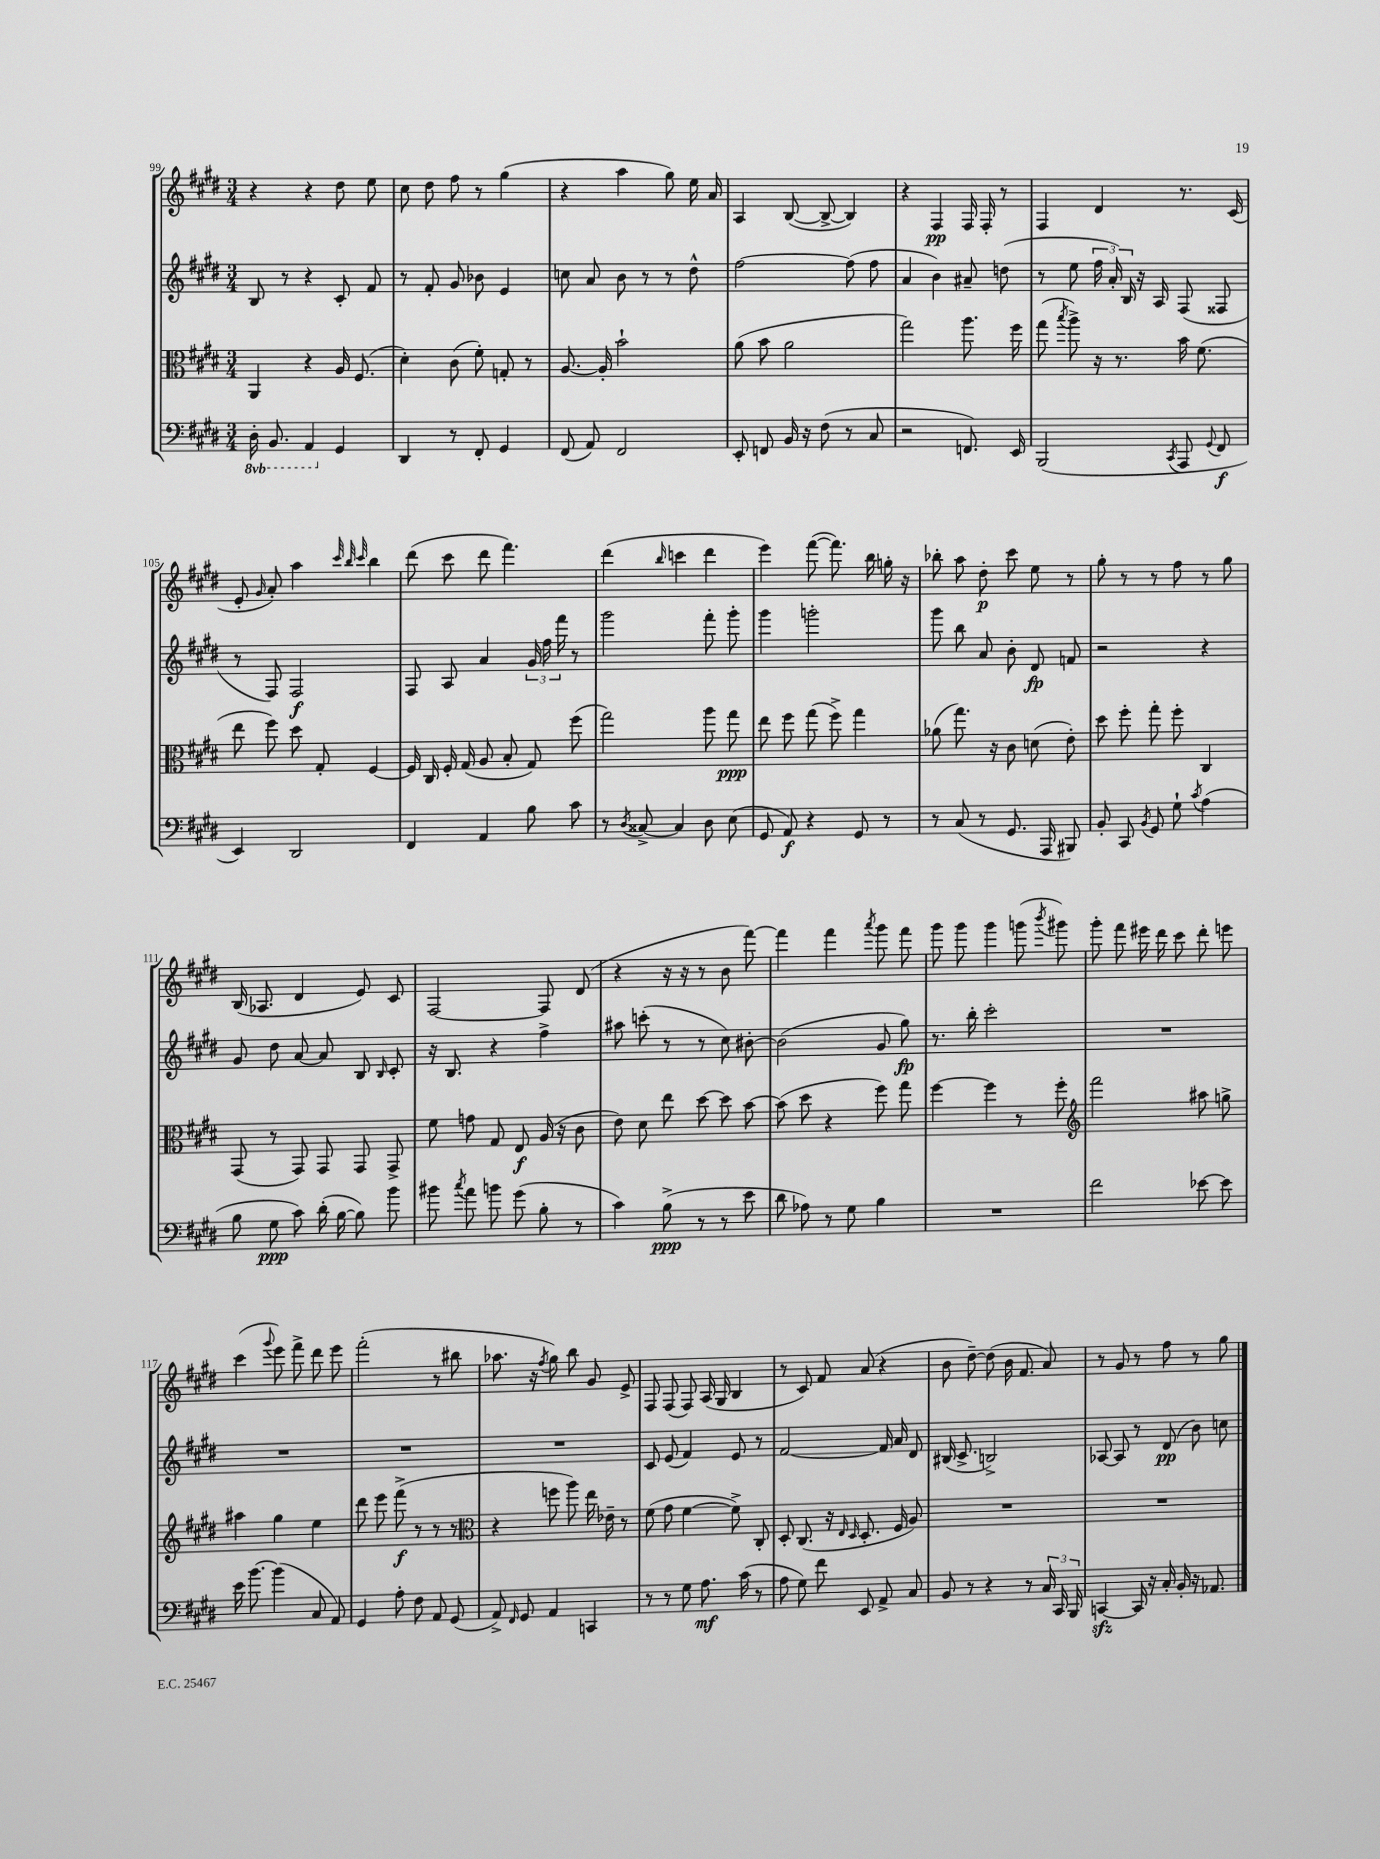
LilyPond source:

<<
\new StaffGroup <<
\new Staff = "s0" {
    \clef treble \key e \major \numericTimeSignature \time 3/4
    \autoBeamOff r4 r4 dis''8 e''8 |
    cis''8 dis''8 fis''8 r8 gis''4( |
    r4 a''4 gis''8) e''16 a'16 |
    a4 b8~( b8~-> b4) |
    r4 fis4\pp fis16 fis16-. r8 |
    fis4 dis'4 r8. cis'16( |
    e'8-. \grace { gis'16 } a'8-.) a''4 \grace { cis'''32 b''32 cis'''32 } b''4 |
    dis'''8( cis'''8 dis'''8 fis'''4.) |
    dis'''4( \grace { b''16 } c'''4 dis'''4 |
    e'''4) fis'''8~( fis'''8.) b''16 g''16-. r16 |
    bes''8-. a''8 dis''8-.\p cis'''8 e''8 r8 |
    gis''8-. r8 r8 fis''8 r8 gis''8 |
    b16( aes8. dis'4 e'8) cis'8 |
    fis2~ fis8 dis'8( |
    r4 r16 r16 r8 b'8 fis'''8~) |
    fis'''4 fis'''4 \acciaccatura { a'''8 } gis'''8 fis'''8 |
    gis'''8 gis'''8 gis'''4 g'''8( \acciaccatura { b'''8 } gis'''8) |
    gis'''8-. fis'''8 eis'''16 dis'''16 cis'''8 dis'''8-. e'''8 |
    cis'''4( \appoggiatura { gis'''8 } e'''8) fis'''8-> dis'''8 e'''8 |
    fis'''2-.( r8 bis''8 |
    aes''8. r16 \acciaccatura { fis''8 } gis''8) b''8 gis'8 e'8-> |
    fis8 fis8( fis8) a16( gis16 b4 |
    r8 cis'8) fis'8 a'8( r4 |
    b'8 dis''8~--) dis''8( b'16 fis'8. a'8) |
    r8 gis'8 r8 fis''8 r8 gis''8 \bar "|." |
}
\new Staff = "s1" {
    \clef treble \key e \major \numericTimeSignature \time 3/4
    \autoBeamOff b8 r8 r4 cis'8-. fis'8 |
    r8 fis'8-. gis'8 bes'8 e'4 |
    c''8 a'8 b'8 r8 r8 dis''8-^ |
    fis''2~ fis''8( fis''8 |
    a'4 b'4) ais'8-- d''8( |
    r8 e''8 \tuplet 3/2 { fis''16 a'16-.) b16 } r16 a16 fis8( fisis8 |
    r8 fis8) fis2\f |
    fis8 a8 a'4 \tuplet 3/2 { gis'16 fis''16 fis'''16 } r8 |
    gis'''2 fis'''8-. gis'''8-. |
    gis'''4 g'''2-. |
    gis'''8 b''8 a'8 b'8-. dis'8\fp f'8 |
    r2 r4 |
    gis'8 dis''8 a'8~ a'8 b8 \grace { b16 } cis'8-. |
    r16 b8. r4 fis''4-> |
    ais''8 c'''8-.( r8 r8 cis''8) bis'8~-. |
    bis'2( gis'8 gis''8\fp) |
    r8. b''16-. cis'''2-. |
    R2. |
    R2. |
    R2. |
    R2. |
    cis'8 e'8( fis'4) e'8 r8 |
    fis'2~ fis'16 a'16 dis'8 |
    bis16( cis'8.-> b2->) |
    aes8~ aes8 r8 dis'8\pp( b'8) c''8 \bar "|." |
}
\new Staff = "s2" {
    \clef alto \key e \major \numericTimeSignature \time 3/4
    \autoBeamOff a,4 r4 a16 fis8.( |
    dis'4-.) cis'8( fis'8-.) g8-. r8 |
    a8.~ a16-. b'2-! |
    a'8( b'8 a'2 |
    gis''2) a''8. fis''16 |
    gis''8( \acciaccatura { b''8 } a''8->) r16 r8. b'16 fis'8.( |
    e''8 fis''8) dis''8 gis8-. fis4~ |
    fis16 cis16 fis16-. gis16( a8 b8-. gis8) fis''8( |
    gis''2) a''8 gis''8\ppp |
    e''8 fis''8 gis''8( fis''8->) gis''4 |
    aes'8( gis''8.) r16 cis'8 d'8( e'8-.) |
    dis''8 fis''8-. gis''8-. fis''8-. cis4 |
    gis,8( r8 gis,8) gis,8 gis,8 gis,8-> |
    fis'8 g'8 gis8 e8\f a16( r16 cis'8 |
    e'8) dis'8 e''8 dis''8~ dis''8 b'8~ |
    b'8( dis''8 r4 fis''8) gis''8 |
    fis''4~ fis''4 r8 fis''8-. |
    \clef treble fis'''2 ais''8 g''8-> |
    ais''4 gis''4 e''4 |
    dis'''8 e'''8 fis'''8->\f( r8 r8 r8 |
    \clef alto r4 f''8 a''8) e''16 ees'16-- r8 |
    fis'8( gis'8 fis'4~ fis'8->) cis8-. |
    dis8-. cis8.( r16 \grace { e16 dis16 } dis8.-. fis16 a8) |
    R2. |
    R2. \bar "|." |
}
\new Staff = "s3" {
    \clef bass \key e \major \numericTimeSignature \time 3/4 \set Staff.ottavationMarkups = #ottavation-simple-ordinals
    \autoBeamOff \ottava #-1 dis,16-. b,,8. a,,4 \ottava #0 gis,4 |
    dis,4 r8 fis,8-. gis,4 |
    fis,8( a,8) fis,2 |
    e,8-. f,8 b,16 r16 fis8( r8 cis8 |
    r2 f,8.) e,16 |
    b,,2( \acciaccatura { cis,8 } a,,8 \appoggiatura { gis,8 } fis,8\f |
    e,4) dis,2 |
    fis,4 a,4 b8 cis'8 |
    r8 \acciaccatura { dis8 } cisis8~-> cisis4 dis8 e8( |
    gis,8 a,8\f) r4 gis,8 r8 |
    r8 cis8( r8 gis,8. a,,16 bis,,8) |
    b,8-. cis,8 \acciaccatura { b,8 } gis,8 gis8-! \acciaccatura { cis'8 } a4( |
    b8 gis8\ppp cis'8) dis'16-.( b16~ b8) b'8 |
    bis'8 \acciaccatura { cis''8 } a'8 b'8 gis'8( b8-. r8 |
    cis'4) b8->\ppp( r8 r8 e'8 |
    dis'8 aes8) r8 gis8 b4 |
    R2. |
    fis'2 ees'8~ ees'8 |
    e'16 b'8.~ b'4( cis8 a,8) |
    gis,4 a8-. fis8 a,8 gis,8( |
    a,8->) \grace { fis,16 } gis,8 a,4 c,4 |
    r8 r8 gis8 a8.\mf cis'16( r8 |
    a8 gis8) fis'8 e,8 a,8-> cis8 |
    b,8 r8 r4 r8 \tuplet 3/2 { cis16 cis,16 b,,16 } |
    c,4~\sfz c,16 r16 cis16-. b,16-. r16 aes,8. \bar "|." |
}
>>
>>
\layout { \context { \Score currentBarNumber = #99 } }
